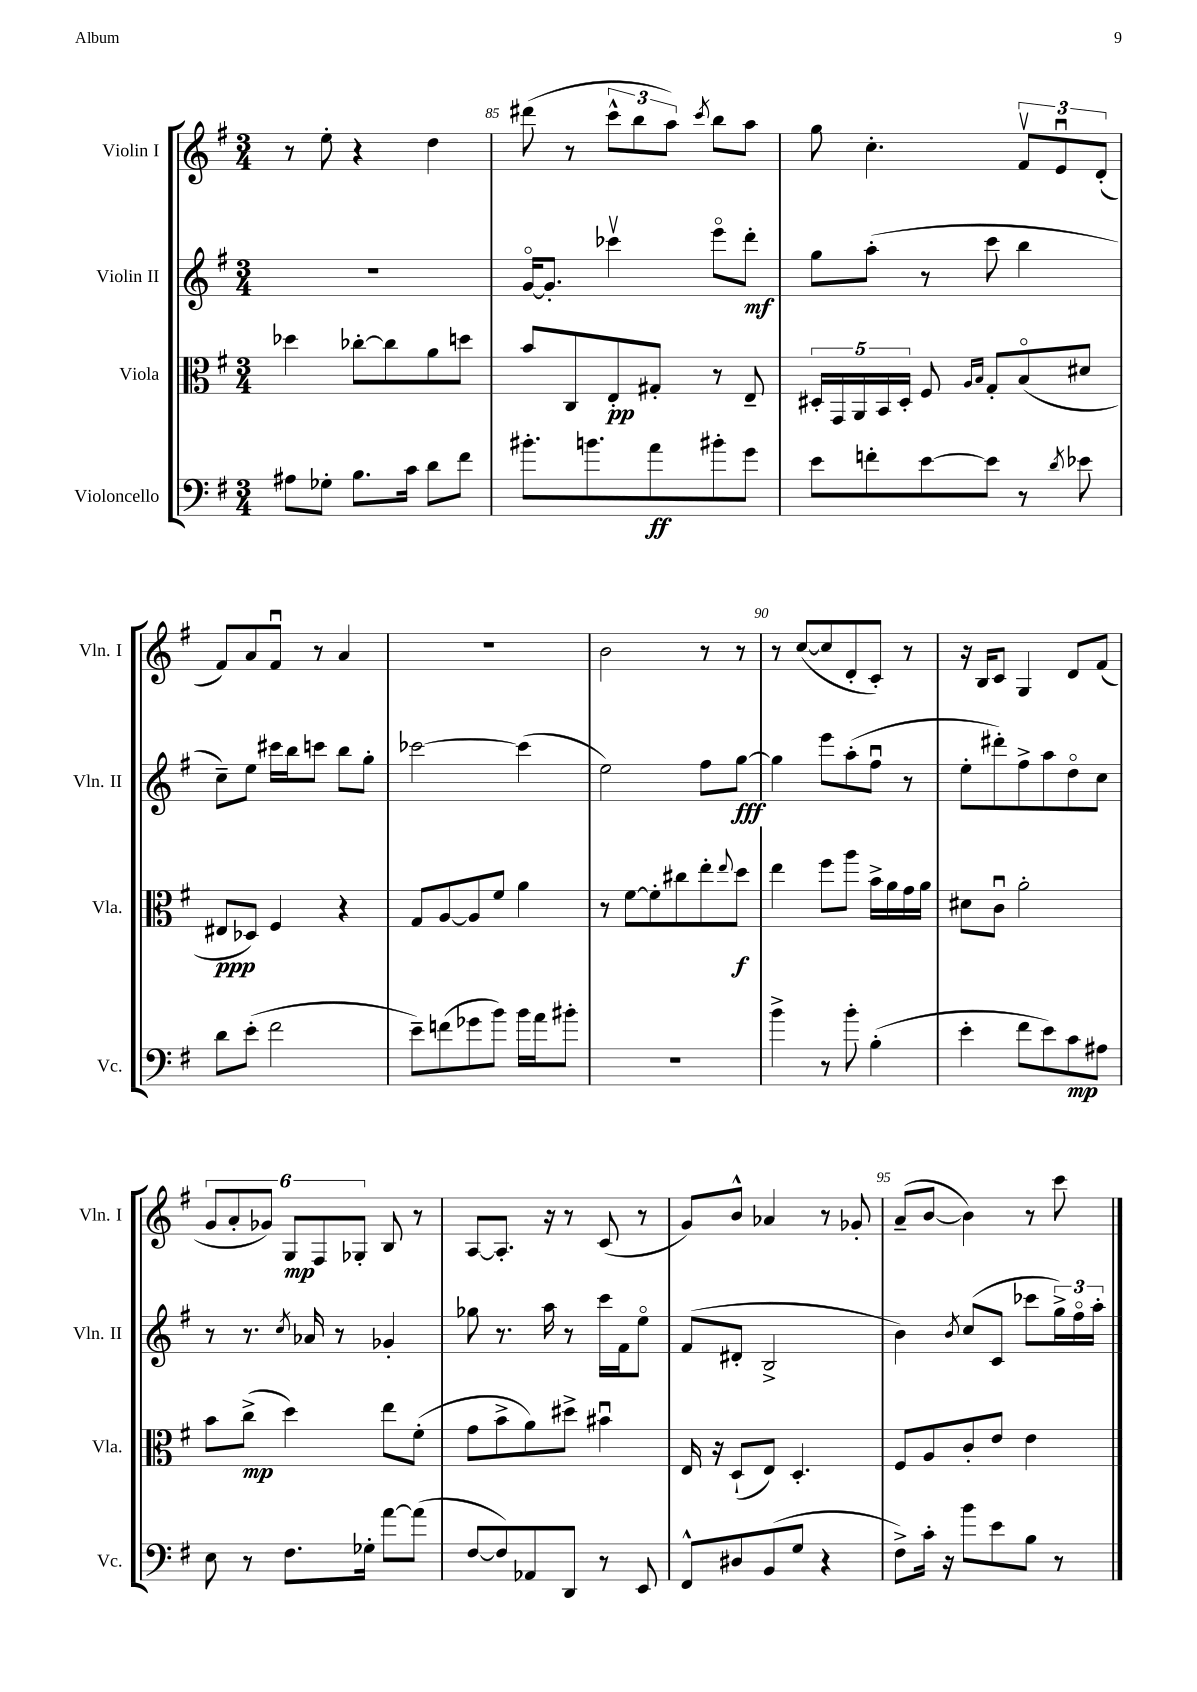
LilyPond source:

<<
\new StaffGroup <<
\new Staff = "s0" \with { instrumentName = "Violin I" shortInstrumentName = "Vln. I" } {
    \clef treble \key g \major \numericTimeSignature \time 3/4
    r8 e''8-. r4 d''4 |
    dis'''8( r8 \tuplet 3/2 { c'''8-^ b''8 a''8) } \acciaccatura { c'''8 } b''8 a''8 |
    g''8 c''4.-. \tuplet 3/2 { fis'8\upbow e'8\downbow d'8-.( } |
    fis'8) a'8 fis'8\downbow r8 a'4 |
    R2. |
    b'2 r8 r8 |
    r8 c''8~( c''8 d'8-. c'8-.) r8 |
    r16 b16 c'8 g4 d'8 fis'8( |
    \tuplet 6/4 { g'8 a'8-. ges'8) g8\mp fis8 ges8-. } b8 r8 |
    a8~ a8.-. r16 r8 c'8( r8 |
    g'8) b'8-^ aes'4 r8 ges'8-. |
    a'8--( b'8~ b'4) r8 c'''8 \bar "|." |
}
\new Staff = "s1" \with { instrumentName = "Violin II" shortInstrumentName = "Vln. II" } {
    \clef treble \key g \major \numericTimeSignature \time 3/4
    R2. |
    g'16~\flageolet g'8.-. ces'''4\upbow e'''8\flageolet d'''8-.\mf |
    g''8 a''8-.( r8 c'''8 b''4 |
    c''8--) e''8 cis'''16 b''16 c'''8 b''8 g''8-. |
    ces'''2~ ces'''4( |
    e''2) fis''8 g''8~\fff |
    g''4 e'''8 a''8-.( fis''8\downbow r8 |
    e''8-. dis'''8-.) fis''8-> a''8 d''8\flageolet c''8 |
    r8 r8. \acciaccatura { c''8 } aes'16 r8 ges'4-. |
    ges''8 r8. a''16 r8 c'''16 fis'16 e''8\flageolet |
    fis'8( dis'8-. b2-> |
    b'4) \acciaccatura { b'8 } c''8( c'8 ces'''8 \tuplet 3/2 { g''16->) fis''16\flageolet a''16-. } \bar "|." |
}
\new Staff = "s2" \with { instrumentName = "Viola" shortInstrumentName = "Vla." } {
    \clef alto \key g \major \numericTimeSignature \time 3/4
    des''4 ces''8~-. ces''8 a'8 d''8 |
    b'8 c8 e8-.\pp gis8-. r8 e8-- |
    \tuplet 5/4 { dis16-. g,16 a,16 b,16 dis16-. } fis8 \grace { a16 b16 } g8-. b8\flageolet( dis'8 |
    eis8\ppp des8) fis4 r4 |
    g8 a8~ a8 fis'8 a'4 |
    r8 fis'8~ fis'8-. cis''8 e''8-. \appoggiatura { e''8 } d''8\f |
    e''4 fis''8 a''8 b'16-> a'16 g'16 a'16 |
    dis'8 c'8\downbow a'2-. |
    b'8 c''8->\mp( d''4) e''8 fis'8-.( |
    g'8 b'8-> a'8) dis''8-> bis'4\downbow |
    e16 r16 d8-!( e8) d4.-. |
    fis8 a8 c'8-. e'8 e'4 \bar "|." |
}
\new Staff = "s3" \with { instrumentName = "Violoncello" shortInstrumentName = "Vc." } {
    \clef bass \key g \major \numericTimeSignature \time 3/4
    ais8 ges8-. b8. c'16 d'8 fis'8 |
    bis'8.-. b'8. a'8\ff bis'8-. g'8 |
    e'8 f'8-. e'8~ e'8 r8 \acciaccatura { d'8 } ees'8 |
    d'8 e'8-.( fis'2 |
    e'8--) f'8( ges'8 b'8) b'16 a'16 bis'8-. |
    R2. |
    b'4-> r8 b'8-. b4-.( |
    e'4-. fis'8 e'8) c'8\mp ais8 |
    e8 r8 fis8. ges16-. a'8~ a'8( |
    fis8~ fis8) aes,8 d,8 r8 e,8 |
    fis,8-^ dis8 b,8( g8 r4 |
    fis8->) c'16-. r16 b'8 e'8 b8 r8 \bar "|." |
}
>>
>>
\layout { \context { \Score currentBarNumber = #84 \override BarNumber.break-visibility = ##(#f #t #t) barNumberVisibility = #(every-nth-bar-number-visible 5) } }
